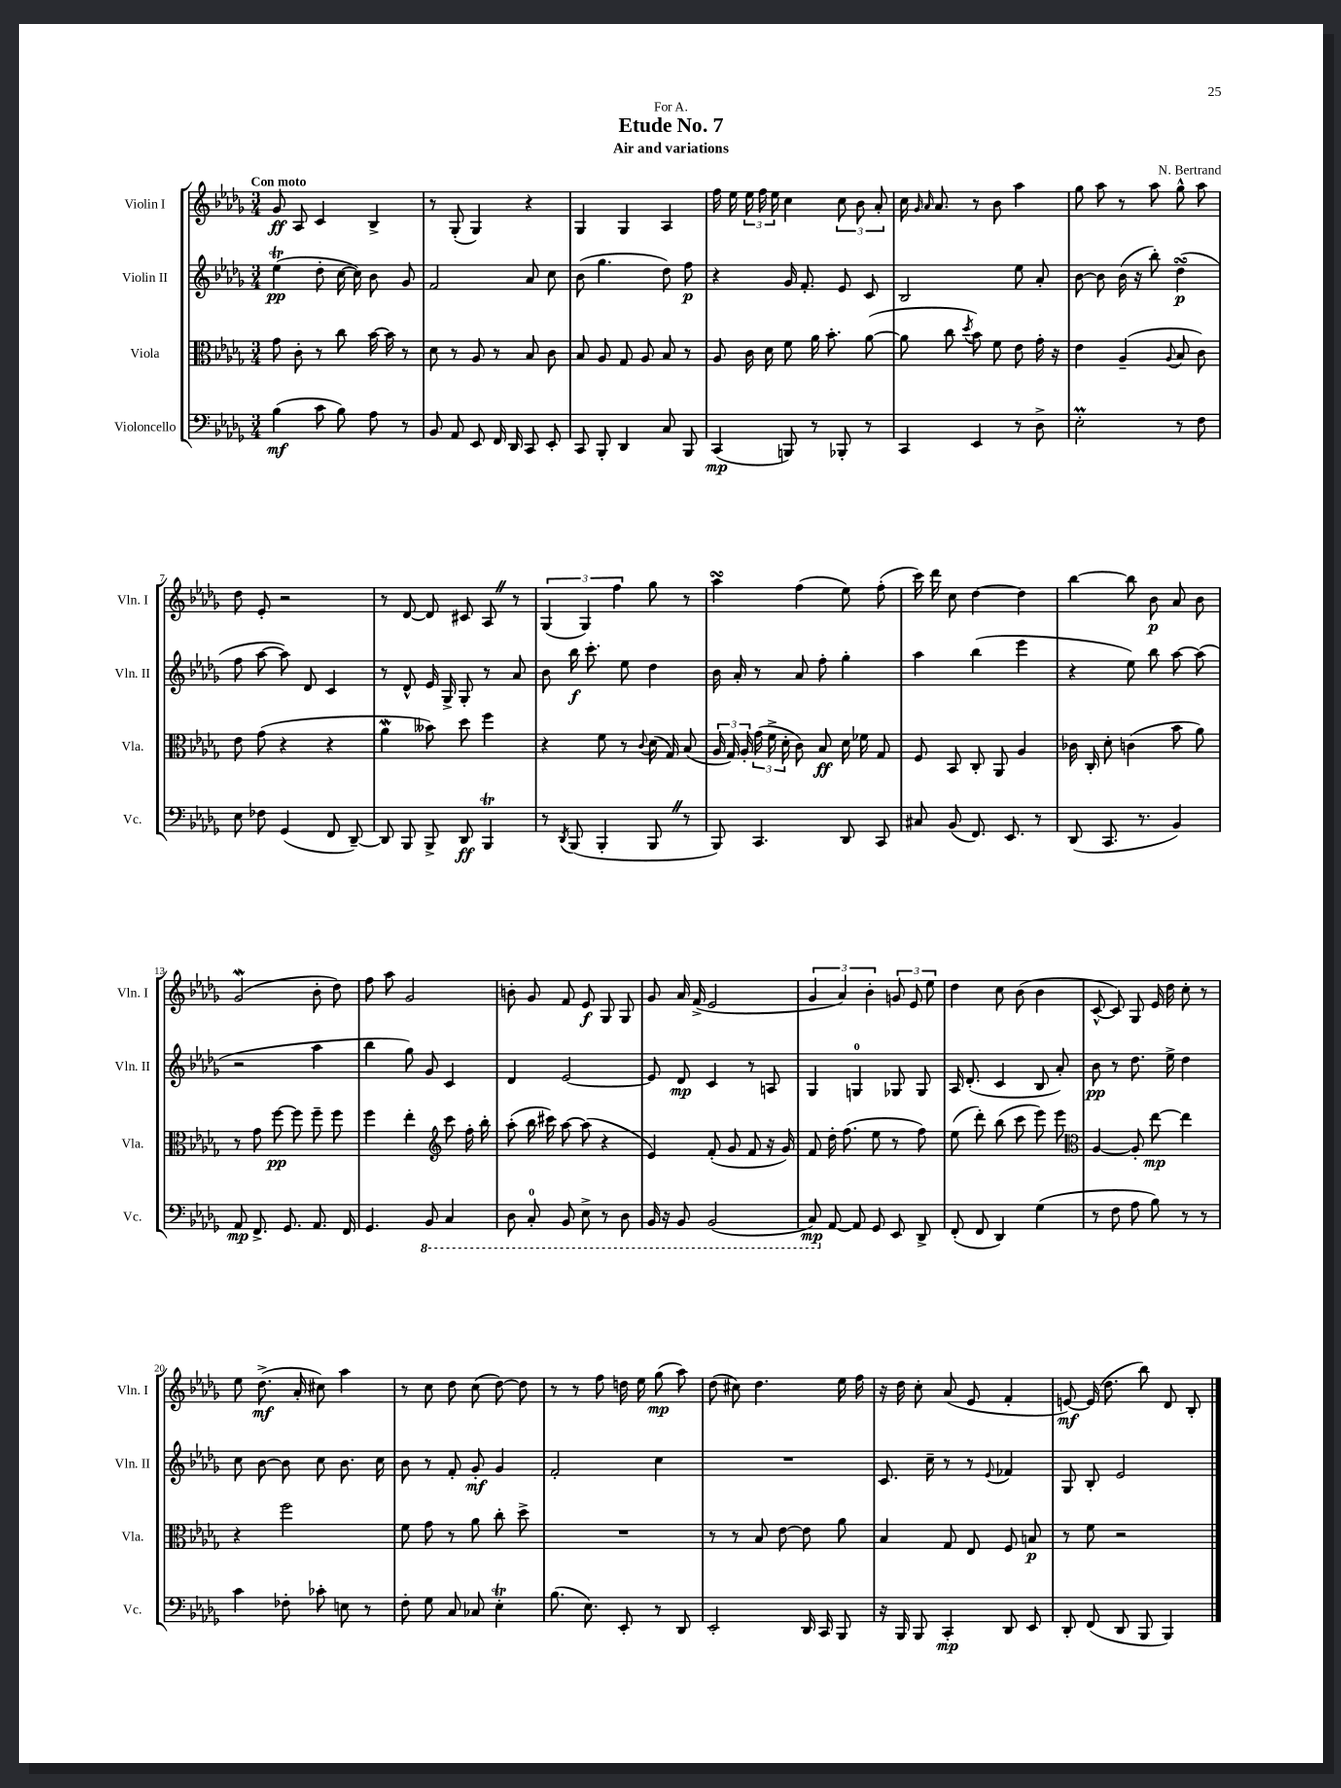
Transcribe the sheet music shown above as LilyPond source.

\header { title = "Etude No. 7" composer = "N. Bertrand" subtitle = "Air and variations" dedication = "For A." }
<<
\new StaffGroup <<
\new Staff = "s0" \with { instrumentName = "Violin I" shortInstrumentName = "Vln. I" } {
    \clef treble \key des \major \numericTimeSignature \time 3/4 \tempo "Con moto"
    \autoBeamOff ges'8\ff aes8 c'4 bes4-> |
    r8 ges8-.( ges4) r4 |
    ges4 ges4 aes4 |
    f''16 ees''16 \tuplet 3/2 { ees''16 f''16 ees''16 } c''4 \tuplet 3/2 { c''8 bes'8 aes'8-. } |
    c''16 \grace { ges'16 aes'16 } aes'8. r8 bes'8 aes''4 |
    ges''8 aes''8 r8 aes''8 ges''8-^ aes''8 |
    des''8 ees'8-. r2 |
    r8 des'8~ des'8 cis'8 aes8 \once \override BreathingSign.text = \markup { \musicglyph "scripts.caesura.straight" } \breathe r8 |
    \tuplet 3/2 { ges4( ges4) f''4 } ges''8 r8 |
    aes''4\turn f''4( ees''8) f''8-.( |
    c'''16) des'''16 c''8 des''4~ des''4 |
    bes''4~ bes''8 bes'8\p aes'8 bes'8 |
    ges'2\mordent( bes'8-. des''8) |
    f''8 aes''8 ges'2 |
    b'8-. ges'8 f'8 ees'8\f ges8 ges8 |
    ges'8 aes'16 f'16->( ees'2 |
    \tuplet 3/2 { ges'4 aes'4) bes'4-. } \tuplet 3/2 { g'8 ees'8 ees''8 } |
    des''4 c''8 bes'8( bes'4 |
    c'8~-^ c'8) ges8 ees'16 des''16 c''8-. r8 |
    ees''8 des''8.->\mf( aes'16-. cis''8) aes''4 |
    r8 c''8 des''8 c''8( des''8~) des''8 |
    r8 r8 f''8 d''16 ees''16 ges''8\mp( aes''8) |
    des''8( cis''8) des''4. ees''16 f''16 |
    r16 des''16 c''8-. aes'8( ees'8 f'4-. |
    e'8~\mf) e'16( des''8. bes''8) des'8 bes8-. \bar "|." |
}
\new Staff = "s1" \with { instrumentName = "Violin II" shortInstrumentName = "Vln. II" } {
    \clef treble \key des \major \numericTimeSignature \time 3/4
    \autoBeamOff ees''4\trill\pp( des''8-. c''16~ c''16) bes'8 ges'8 |
    f'2 aes'8 c''8 |
    bes'8( ges''4. des''8) f''8\p |
    r4 ges'16 f'8.-. ees'8 c'8 |
    bes2 ees''8 aes'8-. |
    bes'8~ bes'8 bes'16( r16 bes''8-.) des''4\turn\p( |
    f''8 aes''8~ aes''8) des'8 c'4 |
    r8 des'8-^ ees'16 ges16-> ges8-. r8 aes'8 |
    bes'8 bes''16\f c'''8.-. ees''8 des''4 |
    bes'16 aes'16-. r8 aes'8 f''8-. ges''4-. |
    aes''4 bes''4( ees'''4 |
    r4 ees''8) bes''8 aes''8~ aes''8( |
    r2 aes''4 |
    bes''4 ges''8) ges'8 c'4 |
    des'4 ees'2~ |
    ees'8 des'8\mp c'4 r8 a8 |
    ges4 g4-0 ges8 ges8 |
    aes16 des'8.-.( c'4 bes8 aes'8-.) |
    bes'8\pp r8 des''8. ees''16-> des''4 |
    c''8 bes'8~ bes'8 c''8 bes'8. c''16 |
    bes'8 r8 f'8-. ges'8-.\mf ges'4 |
    f'2-. c''4 |
    R2. |
    c'8. c''16-- r8 r8 \appoggiatura { ees'8 } fes'4 |
    ges8 bes8-. ees'2 \bar "|." |
}
\new Staff = "s2" \with { instrumentName = "Viola" shortInstrumentName = "Vla." } {
    \clef alto \key des \major \numericTimeSignature \time 3/4
    \autoBeamOff ges'8 c'8-. r8 c''8 bes'16~ bes'16 r8 |
    des'8 r8 aes8 r8 bes8 c'8 |
    bes8 aes8 ges8 aes8 bes8 r8 |
    aes8 c'16 des'16 f'8 aes'16 bes'8.-. aes'8~( |
    aes'8 c''8 \acciaccatura { des''8 } bes'8) f'8 ees'8 ges'16-. r16 |
    ees'4 aes4--( \appoggiatura { aes8 } bes8 c'8) |
    ees'8 ges'8( r4 r4 |
    aes'4\mordent beses'8) des''8 f''4 |
    r4 f'8 r8 \appoggiatura { c'8 } des'16( ges16) bes8( |
    \tuplet 3/2 { aes16 ges16) aes16-. } \tuplet 3/2 { ges'16( f'16-> des'16-. } c'8) bes8\ff des'16 fes'16 ges8 |
    f8 bes,8 c8-. aes,8 aes4 |
    ces'16 c16-. des'8-. c'4( bes'8 aes'8) |
    r8 ges'8 f''8~\pp f''8 f''8-- f''8 |
    f''4 ees''4-. \clef treble c'''8 f''16-. bes''16-. |
    aes''8-.( bes''16 cis'''16) aes''8~ aes''8( r4 |
    ees'4) f'8-.( ges'8 f'8 r16 ges'16) |
    f'8 des''16-. f''8.( ees''8 r8 f''8) |
    ees''8( des'''8-.) bes''8( c'''8 ees'''8) ees'''8 |
    \clef alto aes4~ aes8-. ees''8~\mp ees''4 |
    r4 f''2 |
    f'8 ges'8 r8 aes'8 c''8-. des''8-> |
    R2. |
    r8 r8 bes8 ees'8~ ees'8 aes'8 |
    bes4 ges8 ees8 f8 b8\p |
    r8 f'8 r2 \bar "|." |
}
\new Staff = "s3" \with { instrumentName = "Violoncello" shortInstrumentName = "Vc." } {
    \clef bass \key des \major \numericTimeSignature \time 3/4
    \autoBeamOff bes4\mf( c'8 bes8) aes8 r8 |
    bes,8 aes,8 ees,8 f,16 des,16 c,8 ees,8-. |
    c,8 bes,,8-. des,4 c8 bes,,8 |
    c,4\mp( b,,8) r8 bes,,8-. r8 |
    c,4 ees,4 r8 des8-> |
    ees2-.\prall r8 f8 |
    ees8 fes8 ges,4( f,8 des,8~--) |
    des,8 bes,,8 bes,,8-> des,8\ff bes,,4\trill |
    r8 \acciaccatura { des,8 } bes,,8( bes,,4-. bes,,8 \once \override BreathingSign.text = \markup { \musicglyph "scripts.caesura.straight" } \breathe r8 |
    bes,,8) c,4. des,8 c,8 |
    cis8 bes,8( f,8.) ees,8. r8 |
    des,8( c,8. r8. bes,4) |
    aes,8\mp f,8.-> ges,8. aes,8. f,16 |
    ges,4. \ottava #-1 bes,,8 c,4 |
    des,8 c,8-0-. bes,,8 ees,8-> r8 des,8 |
    bes,,16 r16 bes,,8 bes,,2( |
    c,8\mp) \ottava #0 aes,8~ aes,8 ges,8 ees,8 des,8-> |
    f,8-.( f,8 des,4) ges4( |
    r8 f8 aes8 bes8) r8 r8 |
    c'4 fes8-. ces'8-. e8 r8 |
    f8-. ges8 c8 ces8 ees4-.\trill |
    bes8.( ees8.) ees,8-. r8 des,8 |
    ees,2-. des,16 c,16 bes,,8 |
    r16 bes,,16 bes,,8 c,4-.\mp des,8 ees,8 |
    des,8-. f,8( des,8 bes,,8 bes,,4) \bar "|." |
}
>>
>>
